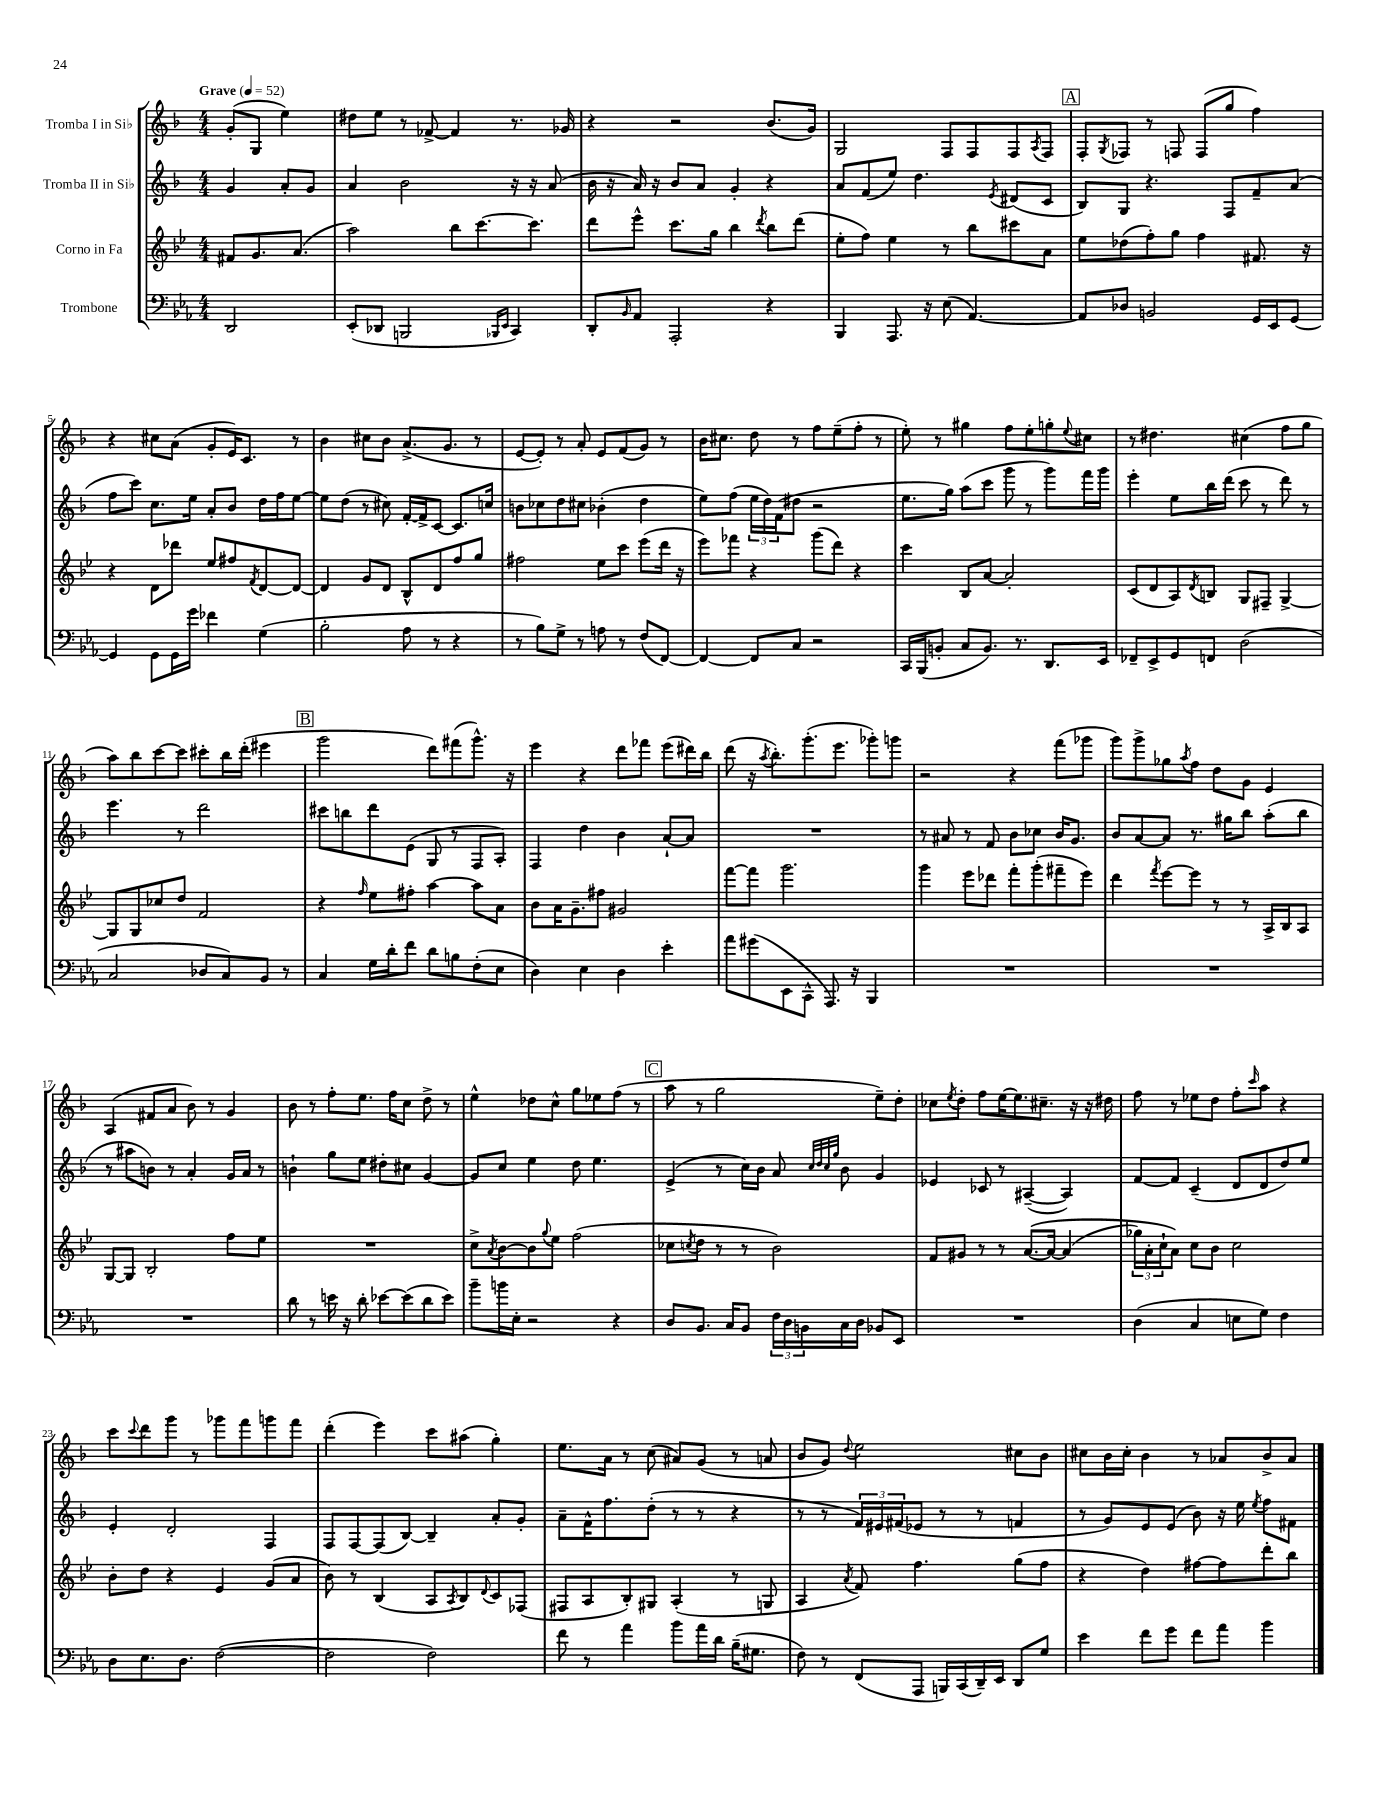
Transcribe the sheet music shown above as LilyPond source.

<<
\new StaffGroup <<
\new Staff = "s0" \with { instrumentName = "Tromba I in Sib" } {
    \clef treble \key f \major \numericTimeSignature \time 4/4 \partial 2 \tempo "Grave" 4 = 52
    g'8-.( g8 e''4) |
    dis''8 e''8 r8 fes'8~-> fes'4 r8. ges'16 |
    r4 r2 bes'8.( g'16) |
    g2 f8 f8 f8 \acciaccatura { a8 } f8 |
    \mark \markup { \box "A" } f8-. \acciaccatura { g8 } fes8 r8 f8 f8( g''8 f''4) |
    r4 cis''8 a'8( g'8-. e'16) c'8. r8 |
    bes'4 cis''8 bes'8 a'8.->( g'8. r8 |
    e'8~ e'8-.) r8 a'8-. e'8 f'8( g'8) r8 |
    bes'16 cis''8. d''8 r8 f''8 e''8--( f''8-. r8 |
    e''8-.) r8 gis''4 f''8 e''8-. g''8-. \appoggiatura { e''8 } cis''8 |
    r8 dis''4. cis''4( f''8 g''8 |
    a''8) bes''8 c'''8~ c'''8 cis'''8-. bes''16 d'''16-.( eis'''4 |
    \mark \markup { \box "B" } g'''2 d'''8) fis'''8( g'''8.-^) r16 |
    e'''4 r4 d'''8 fes'''8 e'''8( dis'''16) bes''16 |
    d'''8( r16 \acciaccatura { a''8 } bes''8.-.) g'''8.-.( e'''8. ges'''8-.) g'''8 |
    r2 r4 f'''8( ges'''8 |
    g'''8) g'''8-> ges''8 \acciaccatura { a''8 } f''8 d''8 g'8 e'4 |
    a4( fis'8 a'8 bes'8) r8 g'4 |
    bes'8 r8 f''8-. e''8. f''16 c''8 d''8-> r8 |
    e''4-^ des''8 c''8-^ g''8 ees''8 f''8( r8 |
    \mark \markup { \box "C" } a''8 r8 g''2 e''8--) d''8-. |
    ces''8 \acciaccatura { e''8 } d''8-. f''8 e''16~ e''8. cis''8.-- r16 r16 dis''16 |
    f''8 r8 ees''8 d''8 f''8-. \grace { c'''16 } a''8 r4 |
    c'''8 \appoggiatura { c'''8 } d'''8 g'''8 r8 ges'''8 f'''8 g'''8 f'''8 |
    d'''4-.( e'''4) c'''8 ais''8( g''4-.) |
    e''8. a'16 r8 c''8( ais'8) g'8( r8 a'8 |
    bes'8 g'8) \appoggiatura { d''8 } e''2 cis''8 bes'8 |
    cis''8 bes'16 cis''16-. bes'4 r8 aes'8 bes'8-> aes'8 \bar "|." |
}
\new Staff = "s1" \with { instrumentName = "Tromba II in Sib" } {
    \clef treble \key f \major \numericTimeSignature \time 4/4 \partial 2
    g'4 a'8-. g'8 |
    a'4 bes'2 r16 r16 a'8( |
    bes'16 r16 a'16) r16 bes'8 a'8 g'4-. r4 |
    a'8 f'8( e''8) d''4. \acciaccatura { e'8 } dis'8( c'8 |
    \mark \markup { \box "A" } bes8) g8 r4. f8 f'8-- a'8( |
    f''8 c'''8) c''8. e''16 a'8-. bes'8 d''16 f''16 e''8~ |
    e''8 d''8( r8 cis''8) f'16~-. f'16-> c'8~ c'8. c''16 |
    b'8 ces''8 d''8 cis''8 bes'4-.( d''4 |
    e''8) f''8( \tuplet 3/2 { e''16 d''16) f'16( } dis''8 r2 |
    e''8. g''16) a''8( c'''8 g'''8 r8 g'''8) f'''16 g'''16 |
    e'''4-. e''8 bes''16 d'''16( c'''8 r8 d'''8) r8 |
    e'''4. r8 d'''2 |
    \mark \markup { \box "B" } cis'''8 b''8 d'''8 e'8( g8 r8 f8 a8-.) |
    f4 d''4 bes'4 a'8~-! a'8 |
    R1 |
    r8 ais'8 r8 f'8 bes'8 ces''8 bes'16 g'8. |
    bes'8 a'8~ a'8 r8. gis''16 bes''8 a''8-.( bes''8 |
    r8 ais''8 b'8) r8 a'4-. g'16 a'16 r8 |
    b'4-! g''8 e''8 dis''8-. cis''8 g'4~ |
    g'8 c''8 e''4 d''8 e''4. |
    \mark \markup { \box "C" } e'4->( r8 c''16) bes'16 a'8 \grace { c''32 d''32 c''32 g''32 } bes'8 g'4 |
    ees'4 ces'8 r8 ais4~--( ais4) |
    f'8~ f'8 c'4--( d'8 d'8 d''8) e''8 |
    e'4-. d'2-. f4 |
    f8 f8~ f8( bes8~) bes4-- a'8-. g'8-. |
    a'8-- f'16-^ f''8. d''8-.( r8 r8 r4 |
    r8 r8 \tuplet 3/2 { f'16) eis'16 fis'16( } ees'8 r8 r8 f'4 |
    r8 g'8) e'8 e'8( bes'8) r16 e''16 \acciaccatura { e''8 } f''8 fis'8 \bar "|." |
}
\new Staff = "s2" \with { instrumentName = "Corno in Fa" } {
    \clef treble \key bes \major \numericTimeSignature \time 4/4 \partial 2
    fis'8 g'8. a'8.( |
    a''2) bes''8 c'''8.~ c'''8. |
    d'''8 ees'''8-^ c'''8. g''16 bes''4 \acciaccatura { d'''8 } bes''8 d'''8( |
    ees''8-. f''8) ees''4 r8 bes''8 cis'''8 a'8 |
    \mark \markup { \box "A" } ees''8 des''8( f''8-.) g''8 f''4 fis'8. r16 |
    r4 d'8 des'''8 ees''8 fis''8 \acciaccatura { f'8 } d'8~ d'8~ |
    d'4 g'8 d'8 bes8-^ d'8 f''8 g''8 |
    fis''2 ees''8 c'''8 ees'''8( d'''16 r16 |
    ees'''8) fes'''8 r4 g'''8( d'''8) r4 |
    c'''4 bes8 a'8~ a'2-. |
    c'8( d'8 a8) \acciaccatura { d'8 } b8 g8 fis8-- g4~-> |
    g8 g8 ces''8 d''8 f'2 |
    \mark \markup { \box "B" } r4 \grace { f''16 } ees''8 fis''8-. a''4~ a''8 a'8 |
    bes'8 a'16 g'8.-- fis''8 gis'2 |
    f'''8~ f'''8 g'''2. |
    g'''4 ees'''8 des'''8 f'''8-. g'''8-.( fis'''8-- ees'''8) |
    d'''4 \acciaccatura { f'''8 } ees'''8~ ees'''8 r8 r8 a16-> bes16 a8 |
    g8~ g8 bes2-. f''8 ees''8 |
    R1 |
    c''8-> \acciaccatura { a'8 } bes'8~ bes'8 \appoggiatura { g''8 } ees''8 f''2( |
    \mark \markup { \box "C" } ces''8 \acciaccatura { c''8 } d''8 r8 r8 bes'2) |
    f'8 gis'8 r8 r8 a'8.~\( a'16~ a'4( |
    \tuplet 3/2 { ges''16) a'16-. c''16-! } a'8\) c''8 bes'8 c''2 |
    bes'8-. d''8 r4 ees'4 g'8( a'8 |
    bes'8) r8 bes4( a8 \acciaccatura { a8 } bes8) \appoggiatura { d'8 } c'8 fes8( |
    fis8 a8 bes8-.) gis8 a4-.( r8 g8 |
    a4 \acciaccatura { a'8 } f'8) f''4. g''8( f''8 |
    r4 d''4) fis''8~ fis''8 d'''8-. bes''8 \bar "|." |
}
\new Staff = "s3" \with { instrumentName = "Trombone" } {
    \clef bass \key ees \major \numericTimeSignature \time 4/4 \partial 2
    d,2 |
    ees,8-.( des,8 b,,2 \grace { bes,,16 ees,16 } c,4) |
    d,8-. \grace { bes,16 } aes,8 aes,,2-. r4 |
    bes,,4 aes,,8. r16 ees8( aes,4.~) |
    \mark \markup { \box "A" } aes,8 des8 b,2 g,16 ees,16 g,8~ |
    g,4 g,8 g,16 g'16 fes'4 g4( |
    bes2-. aes8 r8 r4 |
    r8 bes8) g8-> r8 a8 r8 f8( f,8~) |
    f,4~ f,8 c8 r2 |
    c,16 bes,,16( b,8-. c8 b,8.) r8. d,8. ees,16 |
    fes,8-- ees,8-> g,8 f,8 d2( |
    c2 des8 c8) bes,8 r8 |
    \mark \markup { \box "B" } c4 g16 d'16-. f'8 d'8 b8 f8-.( ees8 |
    d4) ees4 d4 ees'4-. |
    aes'8 gis'8( ees,8 c,8-^ aes,,8.) r16 bes,,4 |
    R1 |
    R1 |
    R1 |
    d'8 r8 e'16 r16 d'8-. ees'8~ ees'8( d'8 ees'8) |
    bes'8-- b'16 ees16-. r2 r4 |
    \mark \markup { \box "C" } d8 bes,8. c16 bes,8 \tuplet 3/2 { f16 d16 b,16 } c16 d16 bes,8 ees,8 |
    R1 |
    d4( c4 e8 g8) f4 |
    d8 ees8. d8. f2~( |
    f2 f2) |
    f'8 r8 aes'4 bes'8 aes'16 d'16 bes16--( gis8. |
    f8) r8 f,8( aes,,8 b,,16) c,16( d,16--) ees,16 d,8 g8 |
    ees'4 f'8 g'8 f'8 aes'8 bes'4 \bar "|." |
}
>>
>>
